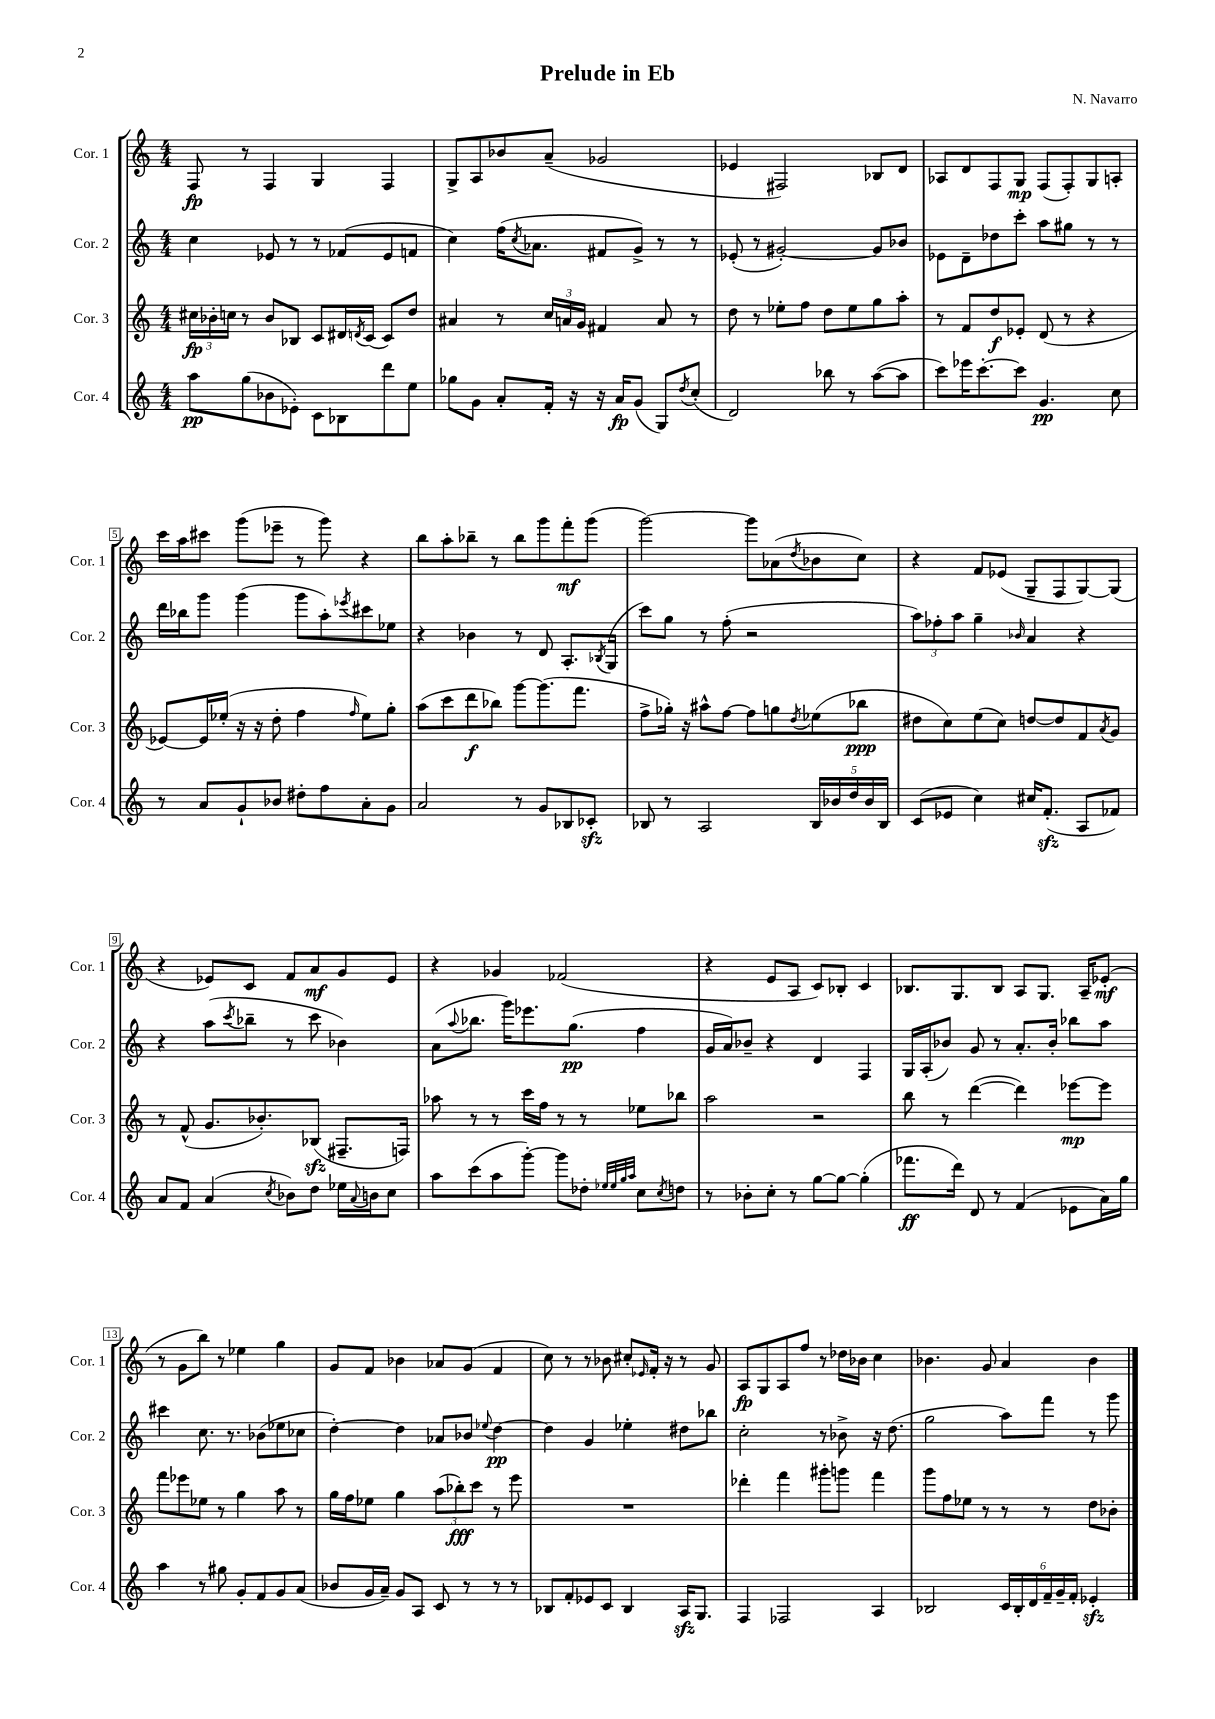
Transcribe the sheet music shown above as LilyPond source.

\header { title = "Prelude in Eb" composer = "N. Navarro" }
<<
\new StaffGroup <<
\new Staff = "s0" \with { instrumentName = "Cor. 1" shortInstrumentName = "Cor. 1" } {
    \clef treble \key c \major \numericTimeSignature \time 4/4
    f8\fp r8 f4 g4 f4 |
    g8-> a8 bes'8 a'8--( ges'2 |
    ees'4 fis2) bes8 d'8 |
    aes8 d'8 f8 g8\mp f8( f8-.) g8 a8-. |
    c'''16 a''16 cis'''8 g'''8( ees'''8-- r8 g'''8) r4 |
    b''8 a''8-. bes''8-- r8 bes''8 g'''8 f'''8-.\mf g'''8( |
    g'''2~) g'''8 aes'8( \acciaccatura { d''8 } bes'8 c''8) |
    r4 f'8 ees'8( g8-- f8 g8~) g8( |
    r4 ees'8) c'8 f'8 a'8\mf g'8 ees'8 |
    r4 ges'4 fes'2( |
    r4 e'8 a8 c'8) bes8-. c'4 |
    bes8. g8. bes8 a8 g8. a16-- ees'8-.\mf( |
    r8 g'8 b''8) r8 ees''4 g''4 |
    g'8 f'8 bes'4 aes'8 g'8( f'4 |
    c''8) r8 r8 bes'8 cis''8-. \grace { ees'16 } f'16-. r16 r8 g'8 |
    a8\fp g8 a8 f''8 r8 des''16 bes'16 c''4 |
    bes'4. g'8 a'4 bes'4 \bar "|." |
}
\new Staff = "s1" \with { instrumentName = "Cor. 2" shortInstrumentName = "Cor. 2" } {
    \clef treble \key c \major \numericTimeSignature \time 4/4
    c''4 ees'8 r8 r8 fes'8( ees'8 f'8 |
    c''4) f''16( \acciaccatura { c''8 } aes'8. fis'8 g'8->) r8 r8 |
    ees'8-.( r8 gis'2~-.) gis'8 bes'8 |
    ees'8 d'8-- des''8 c'''8-. a''8 gis''8 r8 r8 |
    d'''16 bes''16 g'''8 g'''4( g'''8 a''8-.) \acciaccatura { ees'''8 } cis'''8 ees''8 |
    r4 bes'4 r8 d'8 a8.-. \acciaccatura { bes8 } g16( |
    c'''8) g''8 r8 f''8-.( r2 |
    \tuplet 3/2 { a''8) fes''8-. a''8 } g''4-- \grace { bes'16 } a'4 r4 |
    r4 a''8( \acciaccatura { c'''8 } bes''8-- r8 c'''8 bes'4) |
    a'8( \appoggiatura { a''8 } bes''8. g'''16) ees'''8. g''8.\pp( f''4 |
    g'16 a'16) bes'8-- r4 d'4 f4 |
    g16 a16-.( bes'8) g'8 r8 a'8.-. bes'16-. bes''8 a''8 |
    cis'''4 c''8. r8. bes'8( ees''8 ces''8 |
    d''4~-.) d''4 aes'8 bes'8 \appoggiatura { ees''8 } d''4~\pp |
    d''4 g'4 ees''4-. dis''8 bes''8 |
    c''2-. r8 bes'8-> r16 d''8.( |
    g''2 a''8) f'''8 r8 g'''8 \bar "|." |
}
\new Staff = "s2" \with { instrumentName = "Cor. 3" shortInstrumentName = "Cor. 3" } {
    \clef treble \key c \major \numericTimeSignature \time 4/4
    \tuplet 3/2 { cis''16\fp bes'16-. c''16 } r8 bes'8 bes8 c'8 dis'16 \acciaccatura { d'8 } c'16( c'8) d''8 |
    ais'4 r8 \tuplet 3/2 { c''16 a'16 g'16 } fis'4 a'8 r8 |
    d''8 r8 ees''8-. f''8 d''8 ees''8 g''8 a''8-. |
    r8 f'8 d''8\f ees'8-. d'8( r8 r4 |
    ees'8~) ees'16 ees''16-.( r16 r16 d''8-. f''4 \grace { f''16 } ees''8) g''8-. |
    a''8( c'''8 d'''8\f bes''8) g'''8~ g'''8.( f'''8. |
    f''8-> ges''16-.) r16 ais''8-^ f''8~ f''8 g''8 \acciaccatura { d''8 } ees''8( bes''8\ppp |
    dis''8 c''8) e''8( c''8) d''8~ d''8 f'8 \acciaccatura { a'8 } g'8 |
    r8 f'8-^( g'8. bes'8.-.) bes8\sfz( fis8.-- f16) |
    aes''8 r8 r8 c'''16 f''16 r8 r8 ees''8 bes''8 |
    a''2 r2 |
    b''8 r8 d'''4~( d'''4) ees'''8~\mp ees'''8 |
    f'''8 ees'''8 ees''8 r8 g''4 a''8 r8 |
    g''16 f''16 ees''8 g''4 \tuplet 3/2 { a''8( bes''8-.\fff) c'''8 } r8 e'''8 |
    R1 |
    des'''4-. f'''4 gis'''8-. g'''8 f'''4 |
    g'''8 f''8 ees''8 r8 r8 r8 d''8 bes'8-. \bar "|." |
}
\new Staff = "s3" \with { instrumentName = "Cor. 4" shortInstrumentName = "Cor. 4" } {
    \clef treble \key c \major \numericTimeSignature \time 4/4
    a''8\pp g''8( bes'8 ees'8-.) c'8 bes8 d'''8 e''8 |
    ges''8 g'8 a'8-. f'16-. r16 r16 a'16\fp g'8( g8) \acciaccatura { d''8 } c''8-.( |
    d'2) bes''8 r8 a''8~( a''8 |
    c'''8) ees'''16 c'''8.~-. c'''8 g'4.\pp c''8 |
    r8 a'8 g'8-! bes'8 dis''8-. f''8 a'8-. g'8 |
    a'2 r8 g'8 bes8 ces'8-.\sfz |
    bes8 r8 a2 \tuplet 5/4 { bes16 bes'16 d''16 bes'16 bes16 } |
    c'8( ees'8 c''4) cis''16 f'8.-.\sfz( a8 fes'8) |
    a'8 f'8 a'4( \acciaccatura { c''8 } bes'8) d''8 ees''16 \appoggiatura { a'8 } b'16 c''8 |
    a''8 c'''8( a''8 g'''8~-.) g'''8 des''8-. \grace { ees''32 ees''32 g''32 a''32 } c''8 \acciaccatura { c''8 } d''8 |
    r8 bes'8-. c''8-. r8 g''8~ g''8~ g''4-.( |
    fes'''8.\ff d'''16) d'8 r8 f'4( ees'8 a'16) g''16 |
    a''4 r8 gis''8 g'8-. f'8 g'8 a'8( |
    bes'8 g'16 a'16--) g'8 a8 c'8 r8 r8 r8 |
    bes8 f'8-. ees'8 c'8 bes4 a16\sfz g8. |
    f4 fes2 a4 |
    bes2 \tuplet 6/4 { c'16 bes16-. d'16 f'16-- g'16-- f'16-. } ees'4-.\sfz \bar "|." |
}
>>
>>
\layout { \context { \Score \override BarNumber.stencil = #(make-stencil-boxer 0.1 0.3 ly:text-interface::print) } }
